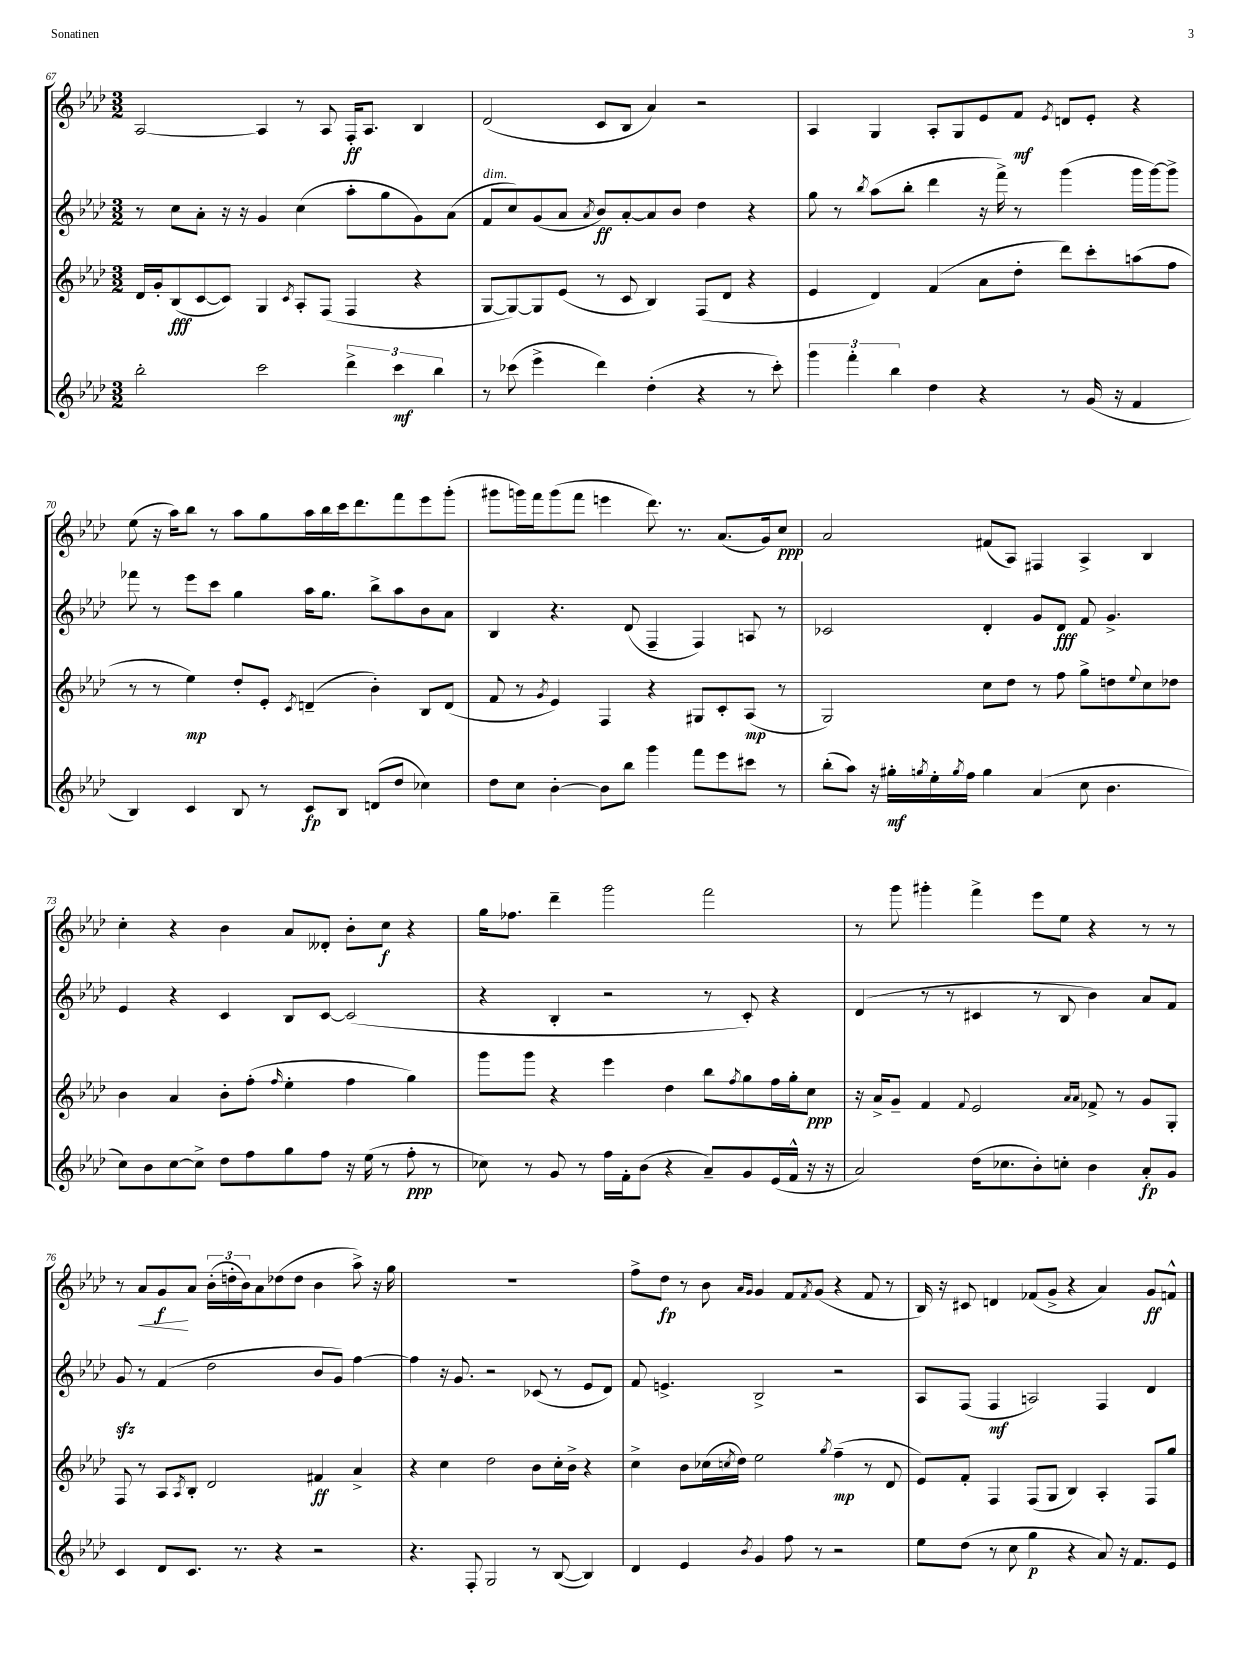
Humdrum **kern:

**kern	**kern	**kern	**kern
*staff4	*staff3	*staff2	*staff1
*clefG2	*clefG2	*clefG2	*clefG2
*k[b-e-a-d-]	*k[b-e-a-d-]	*k[b-e-a-d-]	*k[b-e-a-d-]
*M3/2	*M3/2	*M3/2	*M3/2
2bb-'\	16d-/LL	8r	[2A-/
.	16g'/J	.	.
.	(8B-/	8cc\L	.
.	[8c/	8a-'\J	.
.	8c/]J)	16r	.
.	.	16r	.
2ccc\	4G/	4g/	4A-/]
.	8qc/	.	.
.	8A-'/L	(4cc\	8r
.	(8F/J	.	8A-/
6ddd-^\	4F/	8aa-'\L	16F'/LK
.	.	.	8.A-/J
.	.	8gg\	.
6ccc\	.	.	.
.	4r	8g\)	4B-/
6bb-\	.	.	.
.	.	(8a-\J	.
=	=	=	=
8r	[8G/L	8f/L	(2d-/
(8ccc-\	8G/_)	8cc/)	.
4eee-^\	8G/]	(8g/	.
.	(8e-/J	8a-/J	.
.	.	8qa-/	.
4ddd-\)	8r	8b-/L)	8c/L
.	8c/	[8a-'/	8B-/J
(4dd-'\	4B-/)	8a-/]	4a-/)
.	.	8b-/J	.
4r	(8F/L	4dd-\	2r
.	8d-/J	.	.
8r	4r	4r	.
8ccc-'\)	.	.	.
=	=	=	=
6ggg\	4e-/	8gg\	4A-/
.	.	8r	.
6fff'\	.	.	.
.	.	8qbb-/	.
.	4d-/)	(8aa-\L	4G/
6bb-\	.	.	.
.	.	8bb-'\J	.
4dd-\	(4f/	4ddd-\	8A-'/L
.	.	.	8G/
4r	8a-\L	16r	8e-/
.	.	16fff^\)	.
.	8dd-'\J	8r	8f/J
.	.	.	8qe-/
8r	8ddd-\L)	(4ggg\	8d/L
(16g/	8ccc'\	.	8e-'/J
16r	.	.	.
4f/	(8aa\	16ggg\LL	4r
.	.	[16ggg\J)	.
.	8ff\J	8ggg^\]J	.
=	=	=	=
4B-/)	8r	8fff-\	(8ee-\
.	8r	8r	16r
.	.	.	16aa-\LK)
4c/	4ee-\)	8eee-\L	8bb-\J
.	.	8ccc\J	8r
8B-/	8dd-'/L	4gg\	8aa-\L
8r	8e-'/J	.	8gg\
.	8qc/	.	.
8c/L	(4d~/	16aa-\LK	16aa-\L
.	.	8.gg\J	16bb-\
8B-/J	.	.	16ccc\J
.	.	.	8.ddd-\
(8d/L	4b-'\)	8bb-^\L	.
8dd-/J	.	8aa-\	8fff\
4cc-\)	8B-/L	8b-\	8eee-\
.	(8d/J	8a-\J	(8ggg'\J
=	=	=	=
8dd-\L	8f/	4B-/	8ggg#\L
8cc\J	8r	.	16ggg\L)
.	.	.	16fff\J
.	8qg/	.	.
[4b-'\	4e-/)	4.r	(8ggg\
.	.	.	8fff\J
8b-\]L	4F/	.	4eee\
8bb-\J	.	(8d-/	.
4ggg\	4r	4F~/	8.ddd-\)
.	.	.	8.r
8fff\L	8G#/L	4F/)	.
8eee-\	8c'/	.	(8.a-/L
8ccc#\J	(8A-/J	8A/	.
.	.	.	16g/k)
8r	8r	8r	8cc/J
=	=	=	=
(8bb-'\L	2G/)	2c-/	2a-/
8aa-\J)	.	.	.
16r	.	.	.
16gg#'\LL	.	.	.
8qgg/	.	.	.
16ee-'\	.	.	.
8qgg/	.	.	.
16ff\JJ	.	.	.
4gg\	8cc\L	4d-'/	(8f#/L
.	8dd-\J	.	8A-/J)
(4a-/	8r	8g/L	4F#/
.	8ff\	8d-/J	.
8cc\	8gg^\L	8f/	4A-^/
4.b-\	8dd\	4.g^/	.
.	8qqee-/	.	.
.	8cc\	.	4B-/
.	8dd-\J	.	.
=	=	=	=
8cc\L)	4b-\	4e-/	4cc'\
8b-\	.	.	.
[8cc\	4a-/	4r	4r
8cc^\]J	.	.	.
8dd-\L	8b-'\L	4c/	4b-\
8ff\	(8ff'\J	.	.
.	16qqff/	.	.
8gg\	4ee-'\	8B-/L	8a-/L
8ff\J	.	[8c/J	8d--'/J
16r	4ff\	(2c/]	8b-'\L
(16ee-\	.	.	.
8r	.	.	8cc\J
8ff'\	4gg\)	.	4r
8r	.	.	.
=	=	=	=
8cc-\)	8ggg\L	4r	16gg\LK
.	.	.	8.ff-\J
8r	8ggg\J	.	.
8g/	4r	4B-'/	4ddd-~\
8r	.	.	.
16ff\LL	4eee-\	2r	2ggg\
16f'\J	.	.	.
(8b-\J	.	.	.
4r	4dd-\	.	.
8a-~/L)	8bb-\L	8r	2fff\
.	8qff/	.	.
8g/	8gg\	8c'/)	.
(16e-/L	16ff\L	4r	.
16f^^/JJ	16gg'\J	.	.
16r	8cc\J	.	.
16r	.	.	.
=	=	=	=
2a-/)	16r	(4d-/	8r
.	16a-^/LK	.	.
.	8g~/J	.	8ggg\
.	4f/	8r	4ggg#'\
.	.	8r	.
.	8qqf/	.	.
(16dd-\LK	2e-/	4c#/	4fff^\
8.cc-\	.	.	.
8b-'\)	.	8r	8eee-\L
8cc'\J	.	8B-/	8ee-\J
.	16qqa-/LL	.	.
.	16qqa-/JJ	.	.
4b-\	8f-^/	4b-\)	4r
.	8r	.	.
8a-'/L	8g/L	8a-/L	8r
8g/J	8G'/J	8f/J	8r
=	=	=	=
4c/	8F/	8g/	8r
.	8r	8r	8a-/L
8d-/L	8A-/L	(4f/	8g/
.	8qA-/	.	.
8.c/J	8B-'/J	.	8a-/J
.	2d-/	2dd-\	(24b-'\LL
.	.	.	24dd'\
8.r	.	.	.
.	.	.	24b-\J)
.	.	.	8a-\
4r	.	.	(8dd-\
.	.	.	8dd-\J
2r	4f#/	8b-/L	4b-\
.	.	8g/J)	.
.	4a-^/	[4ff\	8aa-^\)
.	.	.	16r
.	.	.	16gg\
=	=	=	=
4.r	4r	4ff\]	1.r
.	4cc\	16r	.
.	.	8.g/	.
8F'/	.	.	.
2G/	2dd-\	2r	.
8r	8b-\L	(8c-/	.
([8B-/	16cc'\L	8r	.
.	16b-^\JJ	.	.
4B-/])	4r	8e-/L	.
.	.	8d-/J)	.
=	=	=	=
4d-/	4cc^\	8f/	8ff^\L
.	.	4.e^/	8dd-\J
4e-/	8b-\L	.	8r
.	(16cc-\L	.	8b-\
.	8qcc/	.	.
.	16dd-\JJ)	.	.
.	.	.	16qqa-/LL
8qb-/	.	.	16qqg/JJ
4g/	2ee-\	2B-^/	4g/
8ff\	.	.	8f/L
.	.	.	8qf/
8r	.	.	(8g/J
.	8qgg/	.	.
2r	(4ff~\	2r	4r
.	8r	.	8f/
.	8d-/	.	8r
=	=	=	=
8ee-\L	8e-/L)	8A-/L	16B-/)
.	.	.	16r
(8dd-\J	8f'/J	(8F/J	8c#/
8r	4F/	4F/	4d/
8cc\	.	.	.
4gg\	(8F/L	2A/)	(8f-/L
.	8G/J	.	8g^/J
4r	4B-/)	.	4r
8a-/)	4A-'/	4F/	4a-/)
16r	.	.	.
8.f/L	.	.	.
.	8F/L	4d-/	8g/L
8e-/J	8gg/J	.	8f^^/J
==	==	==	==
*-	*-	*-	*-
